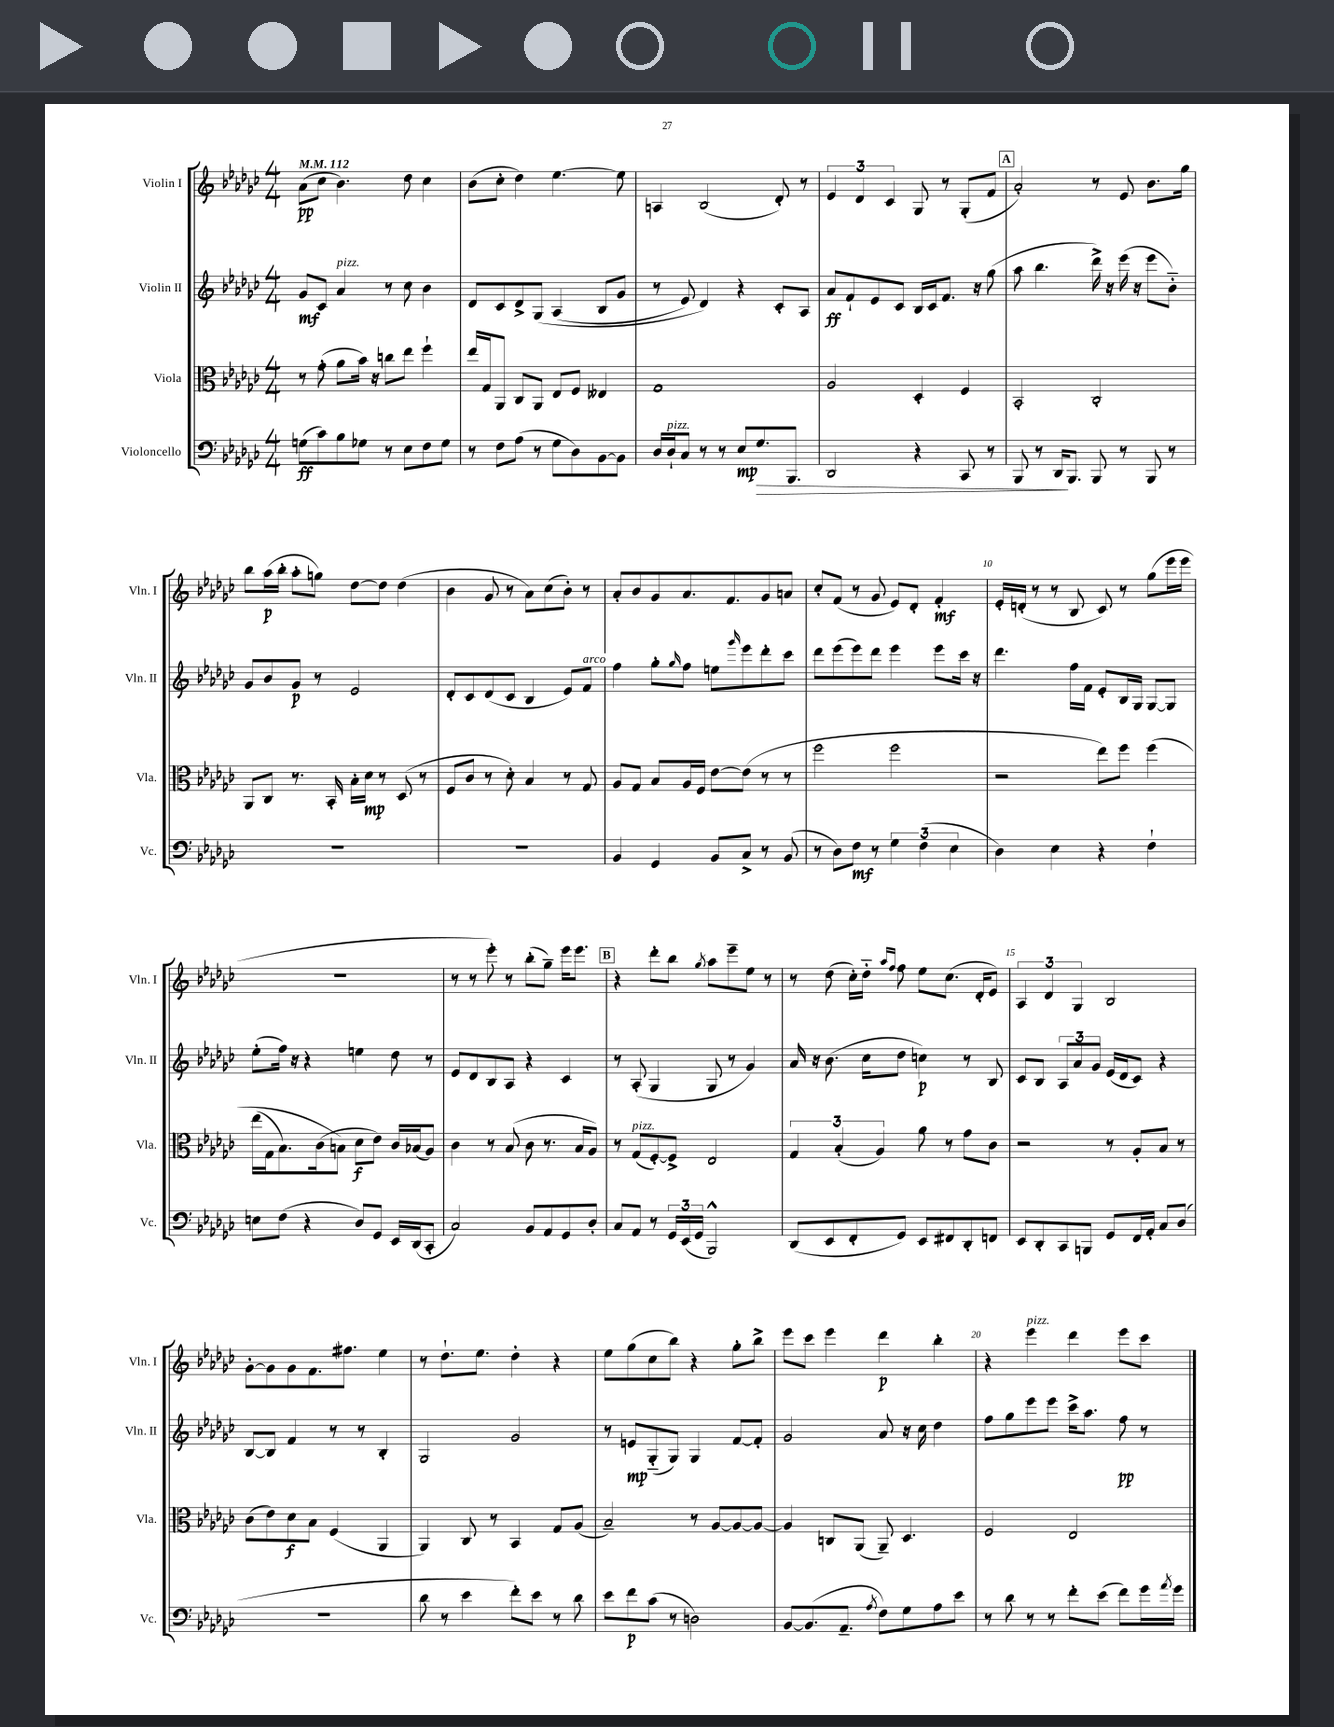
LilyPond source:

<<
\new StaffGroup <<
\new Staff = "s0" \with { instrumentName = "Violin I" shortInstrumentName = "Vln. I" } {
    \clef treble \key ges \major \numericTimeSignature \time 4/4 \tempo 4 = 112
    aes'8\pp( ces''8 bes'4.) des''8 ces''4 |
    bes'8( ces''8-. des''4) ees''4.~ ees''8 |
    a4 bes2( des'8-.) r8 |
    \tuplet 3/2 { ees'4 des'4 ces'4 } ges8 r8 ges8-.( f'8 |
    \mark \markup { \box "A" } aes'2-.) r8 ees'8 bes'8. ges''16 |
    bes''8 aes''16\p( bes''16-. aes''8-. g''8) des''8~ des''8 des''4( |
    bes'4 ges'8 r8 aes'8) ces''8( bes'8-.) r8 |
    aes'8-. bes'8 ges'8 aes'8. f'8. ges'8 a'8 |
    ces''8-. f'8( r8 ges'8 ees'8) des'8-. f'4-.\mf |
    ees'16-. d'16-.( r8 r8 bes8 ces'8) r8 ges''8( ees'''16 ees'''16 |
    R1 |
    r8 r8 ees'''8-.) r8 bes''8-.( ges''8--) ees'''16 ees'''8. |
    \mark \markup { \box "B" } r4 des'''8-. bes''8 \acciaccatura { ges''8 } aes''8 ees'''8-- ees''8 r8 |
    r8 des''8( ces''16-.) des''16-_ \grace { aes''16 f''16 } f''8 ees''8 ces''8.( des'16-. ees'8) |
    \tuplet 3/2 { aes4 des'4 ges4 } bes2 |
    ges'8~-. ges'8 ges'8 f'8. fis''8. ees''4 |
    r8 des''8.-! ees''8. des''4-. r4 |
    ees''8 ges''8( ces''8 bes''8) r4 ges''8-. bes''8-> |
    ees'''8 ces'''8 ees'''4 des'''4\p bes''4-. |
    r4 ees'''4^\markup { \italic "pizz." } des'''4 ees'''8 ces'''8 \bar "|." |
}
\new Staff = "s1" \with { instrumentName = "Violin II" shortInstrumentName = "Vln. II" } {
    \clef treble \key ges \major \numericTimeSignature \time 4/4
    ges'8\mf ces'8 aes'4^\markup { \italic "pizz." } r8 ces''8 bes'4 |
    des'8 ces'8 des'8-> ges8\( aes4( bes8 ges'8 |
    r8 ees'8) des'4\) r4 ces'8-. aes8 |
    aes'8\ff f'8-! ees'8 ces'8 bes16 ces'16 f'8. r16 ges''8( |
    \mark \markup { \box "A" } aes''8 bes''4. des'''16->) r16 ees'''16( r16 ees'''8 bes'8-_) |
    ges'8 bes'8 ges'8\p r8 ees'2 |
    des'8-. ces'8 des'8( ces'8 bes4 ees'8) f'8^\markup { \italic "arco" } |
    f''4 ges''8-. \grace { ges''16 } f''8 e''8 \grace { ges'''16 } ees'''8 des'''8-. ces'''8 |
    des'''8 ees'''8( ees'''8) des'''8 ees'''4 ees'''8 ces'''16 r16 |
    des'''4. f''16 f'16 ees'8-. bes16 ges16 ges8~ ges8 |
    ees''8-.( f''16) r16 r4 e''4 des''8 r8 |
    ees'8 des'8 bes8 aes8 r4 ces'4 |
    \mark \markup { \box "B" } r8 aes8-.( ges4 ges8 r8 ges'4) |
    aes'16 r16 bes'8.( ces''16 des''8 c''4\p) r8 bes8 |
    ces'8 bes8 \tuplet 3/2 { aes8 aes'8 ges'8 } ees'16( des'16 ces'8) r4 |
    bes8~ bes8 f'4 r8 r8 bes4-. |
    ges2 ges'2 |
    r8 e'8\mp ges8-_( ges8) ges4 f'8~ f'8-. |
    ges'2 aes'8 r16 ces''16 des''4 |
    f''8 ges''8 ees'''8 ees'''8 ces'''16-> aes''8. f''8\pp r8 \bar "|." |
}
\new Staff = "s2" \with { instrumentName = "Viola" shortInstrumentName = "Vla." } {
    \clef alto \key ges \major \numericTimeSignature \time 4/4
    r8 ges'8-.( aes'8 bes'16) r16 c''8 ees''8 f''4-! |
    ees''16 ges16 aes,8 ces8 aes,8 ees8 f8 eeses4 |
    ges1 |
    aes2 des4-. f4 |
    \mark \markup { \box "A" } bes,2-. ces2-. |
    aes,8 ces8 r8. bes,16-. bes16-. des'16\mp r8 des8( r8 |
    f8 ces'8 r8 des'8-.) bes4 r8 ges8 |
    aes8 ges8 bes8 aes16 f16 ees'8~ ees'8( r8 r8 |
    f''2 f''2 |
    r2 ees''8) f''8 f''4\( |
    ees''16( ges16 bes8.) ces'16( b8\) des'8\f ees'8) ces'16 bes16( aes8) |
    ces'4 r8 bes8( ces'8 r8. bes16 aes8) |
    \mark \markup { \box "B" } r8 ges8^\markup { \italic "pizz." }( f8~-.) f8-> ees2 |
    \tuplet 3/2 { ges4 bes4-.( aes4) } aes'8 r8 ges'8 ces'8 |
    r2 r8 aes8-. bes8 r8 |
    ces'8( ees'8) des'8\f bes8 f4( aes,4 |
    aes,4) ces8 r8 bes,4 ges8 aes8( |
    bes2--) r8 aes8~ aes8~ aes8~ |
    aes4 c8 aes,8( aes,8--) des4. |
    f2 ees2 \bar "|." |
}
\new Staff = "s3" \with { instrumentName = "Violoncello" shortInstrumentName = "Vc." } {
    \clef bass \key ges \major \numericTimeSignature \time 4/4
    g8\ff( ces'8) bes8 ges8 r8 ees8 f8 ges8 |
    r8 f8 aes8( r8 ges8 des8) bes,8~ bes,8 |
    des16 des16-!^\markup { \italic "pizz." } ces8 r8 r8 ees8\mp ges8.\> bes,,8. |
    des,2 r4 ces,8 r8 |
    \mark \markup { \box "A" } bes,,8 r8 des,16\! bes,,8. bes,,8 r8 bes,,8 r8 |
    R1 |
    R1 |
    bes,4 ges,4 bes,8 ces8-> r8 bes,8( |
    r8 des8) f8\mf r8 \tuplet 3/2 { ges4 f4( ees4 } |
    des4) ees4 r4 f4-! |
    e8 f8( r4 des8) ges,8 ees,16 des,16( ces,8-. |
    ces2) bes,8 aes,8 ges,8 des8-. |
    \mark \markup { \box "B" } ces8 aes,8 r8 \tuplet 3/2 { ges,16 ees,16( ges,16 } bes,,2-^) |
    des,8( ees,8 f,8-. ges,8) ees,8 fis,8 des,8-. f,8 |
    ees,8 des,8-. ces,8 b,,8 ges,8 f,16 aes,16-. ces8 des8( |
    R1 |
    des'8 r8 ees'4 f'8-.) ees'8 r8 des'8 |
    ees'8 f'8\p ces'8( r8 d2) |
    bes,8~ bes,8.( aes,8.-- \acciaccatura { aes8 } f8) ges8 aes8 ees'8 |
    r8 des'8 r8 r8 f'8-. ees'8( f'8) ges'16 \acciaccatura { aes'8 } ges'16 \bar "|." |
}
>>
>>
\layout { \context { \Score \override BarNumber.break-visibility = ##(#f #t #t) barNumberVisibility = #(every-nth-bar-number-visible 5) } }
